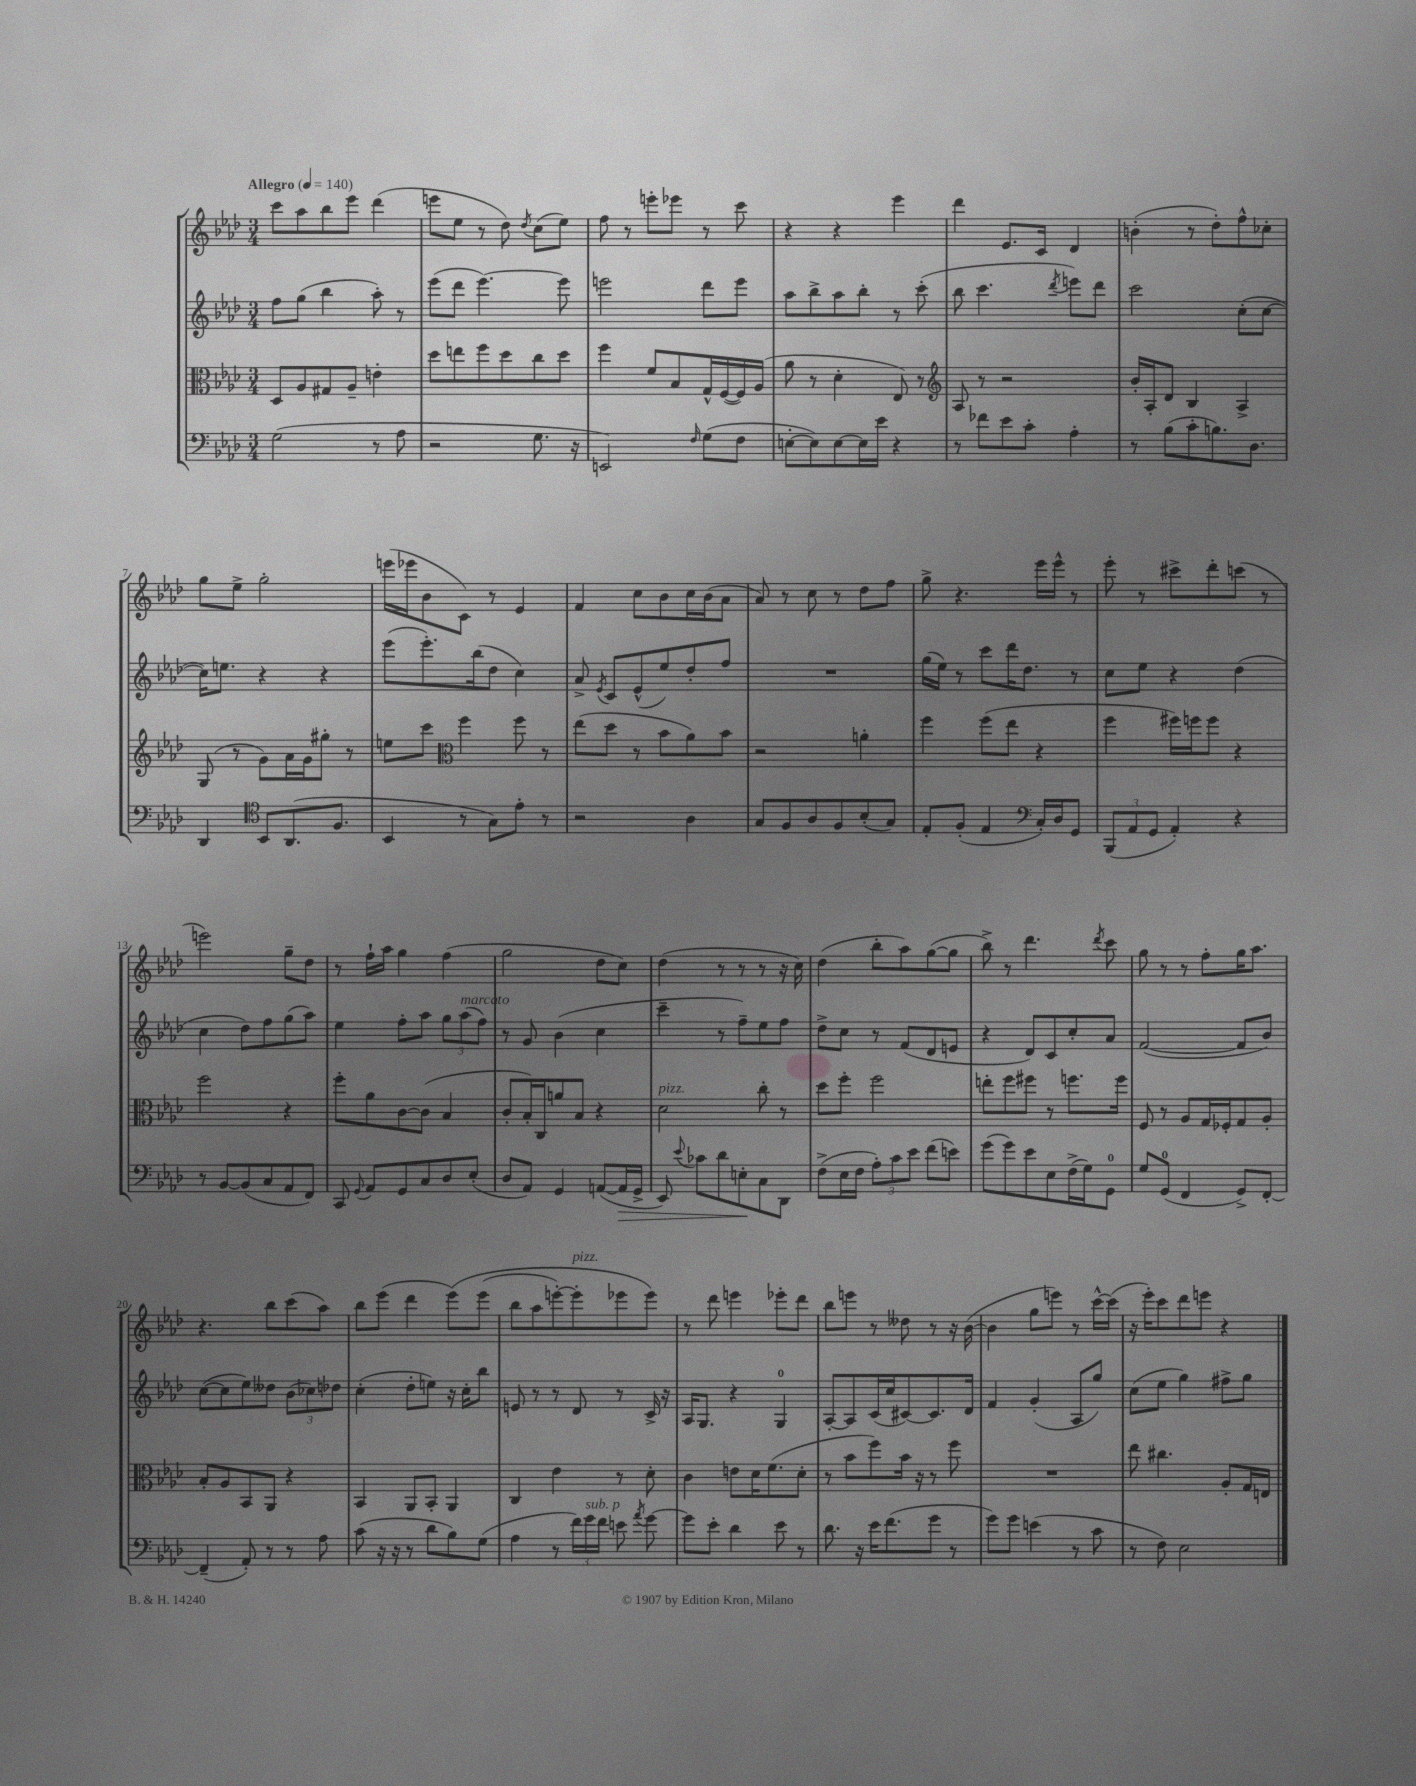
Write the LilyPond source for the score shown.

<<
\new StaffGroup <<
\new Staff = "s0" {
    \clef treble \key aes \major \numericTimeSignature \time 3/4 \tempo "Allegro" 4 = 140
    \autoBeamOff c'''8[ aes''8 bes''8 ees'''8] des'''4( |
    e'''8[ ees''8] r8 des''8) \acciaccatura { des''8 } c''8[( ees''8]) |
    f''8 r8 e'''8[-. ees'''8] r8 c'''8 |
    r4 r4 ees'''4 |
    des'''4 ees'8.[ c'16] des'4 |
    b'4-.( r8 des''8[-.) f''8-^ ces''8]-. |
    g''8[ ees''8]-> g''2-. |
    e'''16[( ees'''16 bes'8 c'8]) r8 ees'4 |
    f'4 c''8[ bes'8 c''16 bes'16( aes'8] |
    aes'8) r8 c''8 r8 des''8[ f''8] |
    g''8-> r4. ees'''16[ ees'''16]-^ r8 |
    ees'''8-. r8 cis'''8[-> des'''8-. c'''8]( r8 |
    e'''2) g''8[-- des''8] |
    r8 f''16[-! aes''16] g''4 f''4( |
    g''2 des''8[ c''8]) |
    des''4( r8 r8 r8 r16 c''16) |
    des''4( bes''8[-. aes''8) g''8~( g''8] |
    bes''8->) r8 des'''4. \acciaccatura { des'''8 } c'''8 |
    g''8 r8 r8 f''8[-. g''16 aes''8.] |
    r4. bes''8[ c'''8( aes''8]) |
    bes''8[ ees'''8]( des'''4 ees'''8[)\( ees'''8]( |
    bes''8[ aes''8 e'''8~-.) e'''8-.^\markup { \italic "pizz." } ees'''8 ees'''8]\) |
    r8 des'''8 e'''4 ees'''8[-. des'''8] |
    bes''8[ e'''8] r8 deses''8 r8 r16 bes'16~( |
    bes'4 g''8[ e'''8]) r8 c'''16[~-^ c'''16]( |
    r16 ees'''16[-.) c'''8 des'''8 e'''8] r4 \bar "|." |
}
\new Staff = "s1" {
    \clef treble \key aes \major \numericTimeSignature \time 3/4
    \autoBeamOff f''8[ g''8]( bes''4 aes''8-.) r8 |
    ees'''8[( des'''8] ees'''4.~) ees'''8 |
    e'''2 des'''8[ e'''8] |
    aes''8[ bes''8-> aes''8 bes''8]-. r8 c'''8-.( |
    bes''8 c'''4. \acciaccatura { des'''8 } e'''8[) des'''8] |
    c'''2 c''8[-.( c''8]~ |
    c''16[) e''8.] r4 r4 |
    ees'''8[( ees'''8.-.) bes''16( des''8] c''4) |
    aes'8-> \acciaccatura { ees'8 } c'8[ ees'8-^( ees''8) des''8-. f''8] |
    R2. |
    g''16[( ees''16]) r8 c'''8[ des'''16 des''8.] r8 |
    c''8[ ees''8] r4 des''4( |
    c''4 des''8[) f''8 g''8( aes''8]) |
    ees''4 f''8[-. aes''8] \tuplet 3/2 { g''8[ aes''8^\markup { \italic "marcato" }( f''8]) } |
    r8 g'8 bes'4( c''4 |
    c'''4-- r8 f''8[--) ees''8 f''8] |
    des''8[-> c''8] r8 f'8[( des'8 e'8] |
    r4 des'8[) c'8 c''8-. aes'8] |
    f'2~( f'8[ bes'8]) |
    c''8[~( c''8 ees''8) deses''8] \tuplet 3/2 { bes'8[( ces''8) des''8] } |
    c''4-.( des''8[-. e''8]) r16 c''16[-. bes''8] |
    e'8 r8 r8 des'8 r8 c'16-> r16 |
    aes16[ g8.] r4 g4-0 |
    aes8[~-. aes8 c'16( c''16 cis'8~) cis'8. des'16] |
    f'4 g'4-.( aes8[ g''8]) |
    c''8[( ees''8] g''4) fis''8[-> g''8] \bar "|." |
}
\new Staff = "s2" {
    \clef alto \key aes \major \numericTimeSignature \time 3/4
    \autoBeamOff des8[ aes8 gis8 aes8]-- e'4-. |
    des''8[ e''8 f''8 des''8 c''8 des''8] |
    f''4 f'8[ bes8 g16-^ f16~( f16) aes16]( |
    aes'8 r8 des'4-. ees8) r8 |
    \clef treble aes8 r8 r2 |
    bes'16[-. aes16-. des'8] bes4 aes4-> |
    g8( r8 g'8[) aes'16 g'16 gis''8]-. r8 |
    e''8[ c'''8] \clef alto f''4 f''8 r8 |
    ees''8[( des''8] r8 bes'8[ aes'8) bes'8] |
    r2 a'4-. |
    f''4 f''8[( ees''8] r4 |
    f''4 fis''16[) f''16 f''8] r4 |
    f''2 r4 |
    f''8[-. aes'8 c'8~ c'8]( bes4 |
    c'8[-. bes16-.) c16 a'8 bes8] r4 |
    des'2^\markup { \italic "pizz." } c''8-. r8 |
    des''8[ f''8]-. f''2 |
    e''8[-. f''8 fis''8] r8 f''8.[ f''16] |
    f8 r8 aes8[ g16 fes16-. g8 aes8]-. |
    bes8[-. aes8 bes,8 aes,8] r4 |
    bes,4 aes,8[ bes,8]-. aes,4 |
    c4 ees'4 r8 des'8-. |
    c'4 e'8[ des'16 f'8.( des'8]-. |
    r8 bes'8[ f''8) bes'16] r16 r8 f''8 |
    R2. |
    ees''8 cis''4. aes8[-. g16 e16] \bar "|." |
}
\new Staff = "s3" {
    \clef bass \key aes \major \numericTimeSignature \time 3/4
    \autoBeamOff g2( r8 aes8 |
    r2 g8. r16 |
    e,2) \grace { f16 } g8[( f8] |
    e8[~-. e8) e8~ e16 ees'16] r4 |
    r8 fes'8[ ees'8 c'8]-. aes4-. |
    r8 bes8[( c'8-. b8.) des8.] |
    des,4 \clef tenor bes,8[ aes,8.( f8.] |
    bes,4 r8 g8[) ees'8]-. r8 |
    r2 aes4 |
    g8[ f8 aes8 f8 bes8-.( g8]) |
    ees8[-. f8]-.( ees4 \clef bass c16[-.) des16 g,8] |
    \tuplet 3/2 { bes,,8[( aes,8 g,8] } aes,4-.) r4 |
    r8 bes,8[~ bes,8( c8 aes,8 f,8]) |
    c,8 \appoggiatura { g,8 } aes,8[ g,8 c8 des8 ees8]-.( |
    des8[ aes,8]) g,4 a,8[~( a,16\> g,16]-> |
    ees,8) \appoggiatura { ees'8 } ces'8[ des'8 e8-.\! c8 des,8] |
    f8[->( ees16 f16] \tuplet 3/2 { aes8[-.) c'8 ees'8] } f'8[( e'8]) |
    g'8[( g'8) ees'8 ees8 f16->( g16) g,8]-0 |
    g8[ g,8]-0( f,4 g,8[->) f,8]~-. |
    f,4--( aes,8-.) r8 r8 aes8 |
    c'8( r16 r16 r8 des'8[ bes8) g8]( |
    aes4 r8 \tuplet 3/2 { f'16[) g'16^\markup { \italic "sub. p" } f'16] } e'8 \acciaccatura { aes'8 } g'8~ |
    g'8[ ees'8]-. des'4 ees'8 r8 |
    des'8. r16 ees'16[ f'8.( g'8] r8 |
    g'8[) g'8] e'4( r8 c'8 |
    r8 f8) ees2 \bar "|." |
}
>>
>>
